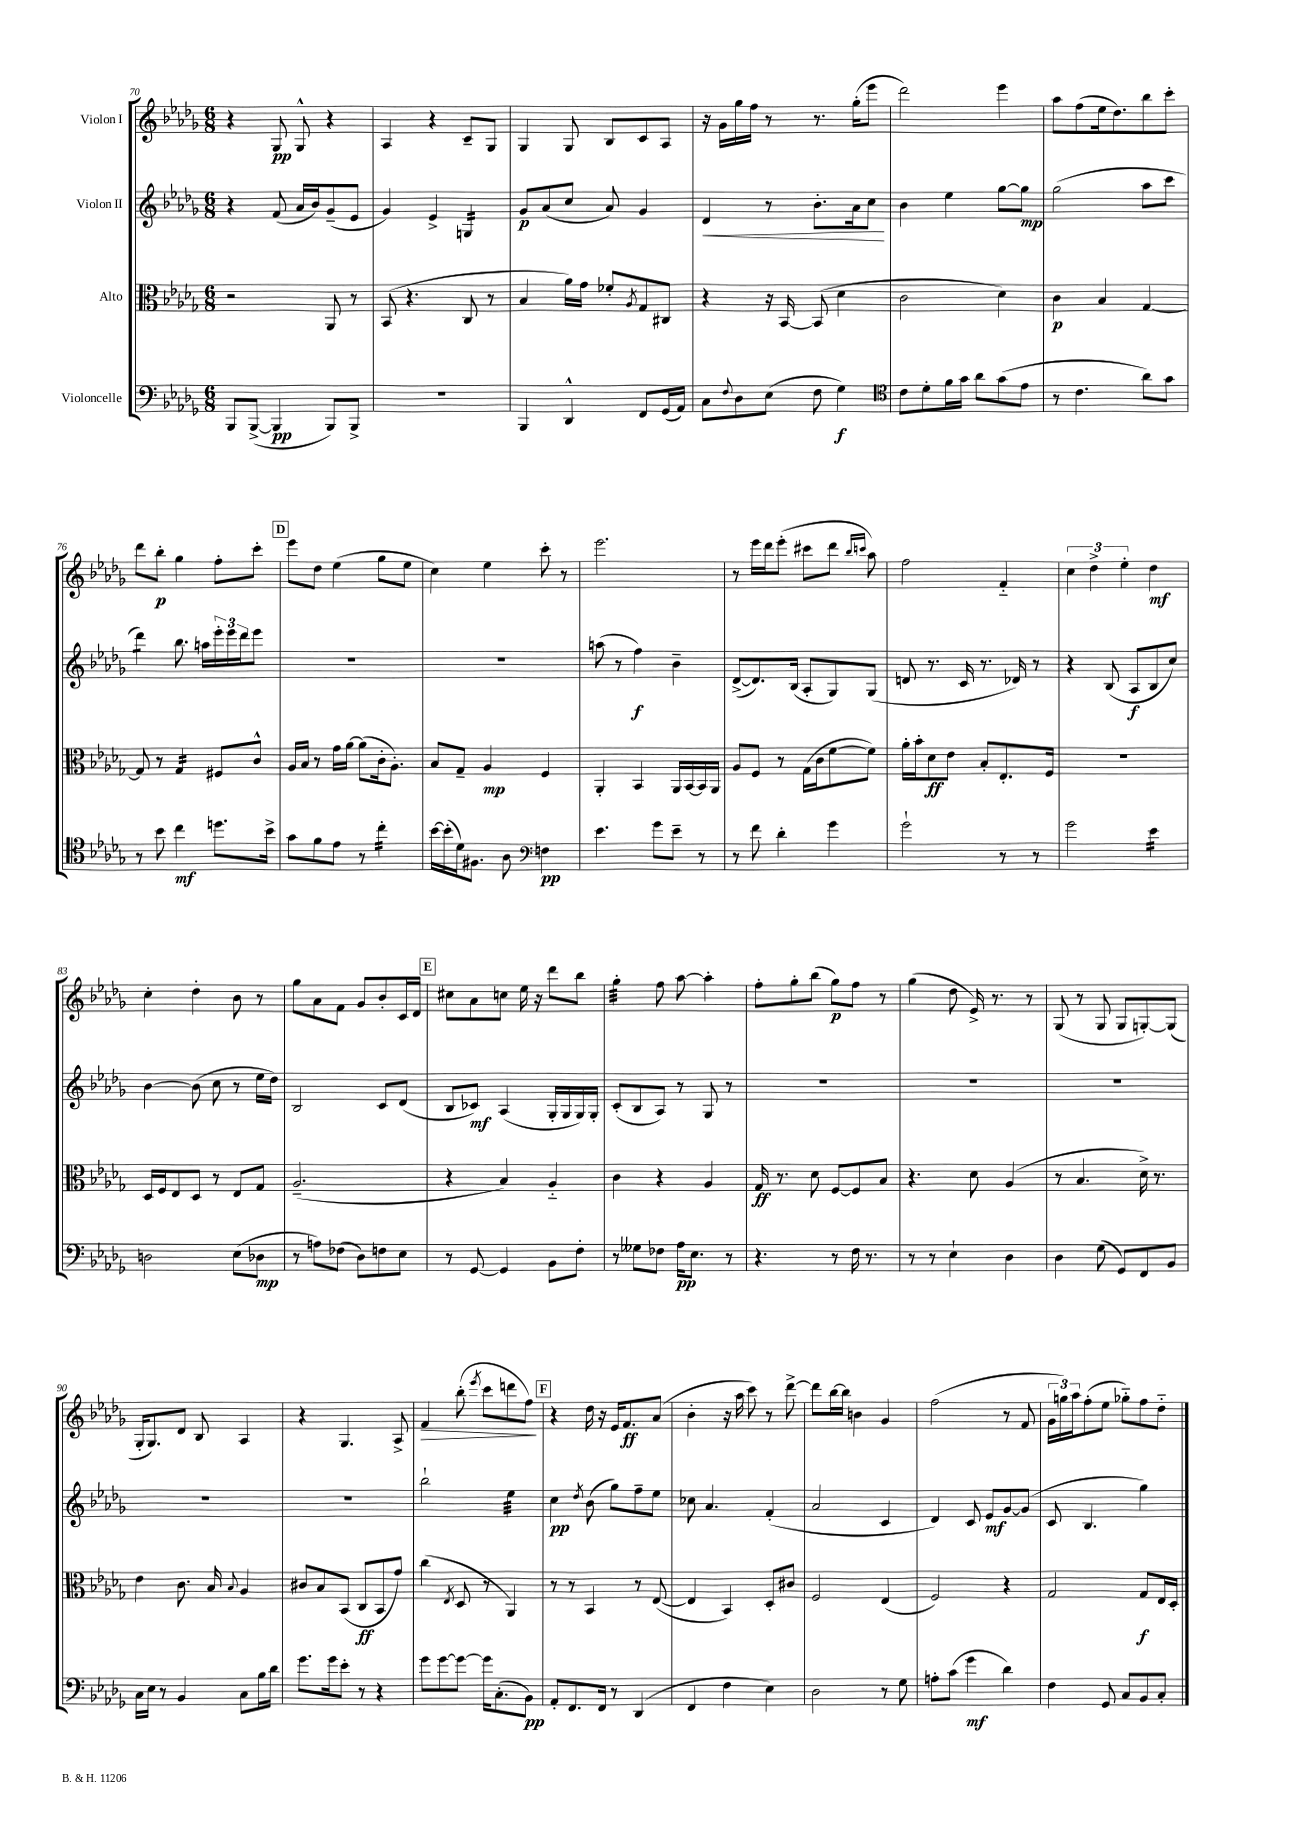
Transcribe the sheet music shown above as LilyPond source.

<<
\new StaffGroup <<
\new Staff = "s0" \with { instrumentName = "Violon I" } {
    \clef treble \key des \major \numericTimeSignature \time 6/8
    r4 ges8\pp ges8-^ r4 |
    aes4 r4 c'8-- ges8 |
    ges4 ges8 bes8 c'8 aes8 |
    r16 ges'16 ges''16 f''16 r8 r8. ges''16-.( ees'''8 |
    des'''2) ees'''4 |
    aes''8 f''8( ees''16 des''8.) bes''8 c'''8-. |
    des'''8 bes''8-.\p ges''4 f''8-. c'''8-. |
    \mark \markup { \box "D" } ees'''8 des''8 ees''4( ges''8 ees''8 |
    c''4) ees''4 c'''8-. r8 |
    ees'''2. |
    r8 ees'''16 des'''16 ees'''8-.( cis'''8 des'''8 \grace { bes''16 c'''16 } aes''8) |
    f''2 f'4-_ |
    \tuplet 3/2 { c''4 des''4-> ees''4-. } des''4\mf |
    c''4-. des''4-. bes'8 r8 |
    ges''8 aes'8 f'8 ges'8 bes'8-. c'16 des'16 |
    \mark \markup { \box "E" } cis''8 aes'8 c''8 ees''16 r16 des'''8 bes''8 |
    ges''4:32-. f''8 aes''8~ aes''4-. |
    f''8-. ges''8-. bes''8( ges''8\p) f''8 r8 |
    ges''4( des''8 ees'16->) r8. r8 |
    ges8( r8 ges8 ges8 g8~-.) g8( |
    ges16-. ges8.) des'8 bes8 aes4 |
    r4 ges4. aes8-> |
    f'4\> bes''8-.( \acciaccatura { ees'''8 } c'''8 d'''8 f''8\!) |
    \mark \markup { \box "F" } r4 des''16 r16 ees'16 f'8.\ff aes'8( |
    bes'4-. r16 aes''16 c'''8) r8 des'''8~-> |
    des'''8 bes''16~ bes''16 b'4 ges'4 |
    f''2( r8 f'8 |
    \tuplet 3/2 { ges'16 g''16) aes''16 } f''8-.( ees''8 ges''8-_) f''8 des''8-_ \bar "|." |
}
\new Staff = "s1" \with { instrumentName = "Violon II" } {
    \clef treble \key des \major \numericTimeSignature \time 6/8
    r4 f'8( aes'16 bes'16) ges'8--( ees'8 |
    ges'4) ees'4-> g4:16 |
    ges'8\p aes'8( c''8 aes'8) ges'4 |
    des'4\< r8 bes'8.-. aes'16 c''8\! |
    bes'4 ees''4 ges''8~ ges''8\mp |
    ges''2( aes''8 c'''8 |
    des'''4:8) bes''8. a''16 \tuplet 3/2 { ees'''16-. ees'''16 des'''16 } ees'''8 |
    \mark \markup { \box "D" } R2. |
    R2. |
    a''8( r8 f''4\f) bes'4-- |
    des'8~->( des'8.) bes16( aes8-. ges8) ges8( |
    d'8 r8. c'16 r8. des'16) r8 |
    r4 bes8( aes8\f bes8 c''8) |
    bes'4~ bes'8( c''8 r8 ees''16 des''16) |
    bes2 c'8 des'8( |
    \mark \markup { \box "E" } bes8 ces'8\mf) aes4( ges16-. ges16 ges16) ges16-. |
    c'8-.( bes8 aes8) r8 ges8 r8 |
    R2. |
    R2. |
    R2. |
    R2. |
    R2. |
    bes''2-! ees''4:32 |
    \mark \markup { \box "F" } c''4\pp \acciaccatura { des''8 } bes'8( ges''8) f''8-- ees''8 |
    ces''8 aes'4. f'4-.( |
    aes'2 c'4 |
    des'4) c'8 ees'8\mf ges'8~ ges'8( |
    c'8 bes4. ges''4) \bar "|." |
}
\new Staff = "s2" \with { instrumentName = "Alto" } {
    \clef alto \key des \major \numericTimeSignature \time 6/8
    r2 aes,8 r8 |
    bes,8( r4. c8 r8 |
    bes4 aes'16) ges'16 fes'8-. \acciaccatura { aes8 } ges8 cis8 |
    r4 r16 bes,16~ bes,8( des'4 |
    c'2 des'4) |
    c'4\p bes4 ges4~ |
    ges8 r8 ges4:16 fis8 c'8-^ |
    \mark \markup { \box "D" } aes16 bes16 r8 ges'16 aes'16~ aes'8( c'16-. aes8.-.) |
    bes8 ges8-- aes4\mp f4 |
    aes,4-. bes,4 aes,16 bes,16~ bes,16 aes,16 |
    aes8 f8 r8 ges16( c'16 f'8~ f'8) |
    aes'16-. bes'16-. des'8\ff ees'8 bes8-. ees8.-. f16 |
    R2. |
    des16 f16 ees8 des8 r8 ees8 ges8 |
    aes2.--( |
    \mark \markup { \box "E" } r4 bes4) aes4-_ |
    c'4 r4 aes4 |
    ges16\ff r8. des'8 f8~ f8 bes8 |
    r4. des'8 aes4( |
    r8 bes4. des'16->) r8. |
    ees'4 c'8. bes16 \appoggiatura { bes8 } aes4 |
    cis'8 bes8 bes,8( c8\ff bes,8 ges'8) |
    c''4( \acciaccatura { ees8 } des8 r8 aes,4) |
    \mark \markup { \box "F" } r8 r8 bes,4 r8 ees8~( |
    ees4 bes,4) des8-. cis'8 |
    f2 ees4( |
    f2) r4 |
    ges2 ges8\f ees16 des16-. \bar "|." |
}
\new Staff = "s3" \with { instrumentName = "Violoncelle" } {
    \clef bass \key des \major \numericTimeSignature \time 6/8
    bes,,8 bes,,8~->( bes,,4\pp bes,,8) bes,,8-> |
    R2. |
    bes,,4 des,4-^ f,8 ges,16( aes,16) |
    c8 \appoggiatura { f8 } des8 ees8( f8 ges4\f) |
    \clef tenor c'8 des'8-. f'16 ges'16 aes'8 ges'8( ees'8 |
    r8 c'4. aes'8) ges'8 |
    r8 bes'8 c''4\mf d''8. bes'16-> |
    \mark \markup { \box "D" } ges'8 f'8 ees'8 r8 c''4:16-. |
    bes'16~ bes'16-.( des'16) fis8. aes8 \clef bass f4\pp |
    ees'4. ges'8 ees'8-- r8 |
    r8 f'8 des'4-. ges'4 |
    ges'2-! r8 r8 |
    ges'2 ees'4:16 |
    d2 ees8( des8\mp |
    r8 a8) fes8( des8) f8 ees8 |
    \mark \markup { \box "E" } r8 ges,8~ ges,4 bes,8 f8-. |
    r8 geses8 fes8 aes16\pp ees8. r8 |
    r4. r8 f16 r8. |
    r8 r8 ees4-! des4 |
    des4 ges8( ges,8) f,8 bes,8 |
    c16 ees16 r8 bes,4 c8 bes16 des'16 |
    ges'8. ges'16 ees'8-. r8 r4 |
    ges'8 ges'8~ ges'8~ ges'16 c8.-.( bes,8\pp) |
    \mark \markup { \box "F" } aes,8-. f,8. f,16 r8 des,4( |
    f,4 f4 ees4) |
    des2 r8 ges8 |
    a8-. c'8( ges'4\mf des'4) |
    f4 ges,8 c8 bes,8 c8-. \bar "|." |
}
>>
>>
\layout { \context { \Score currentBarNumber = #70 } }
